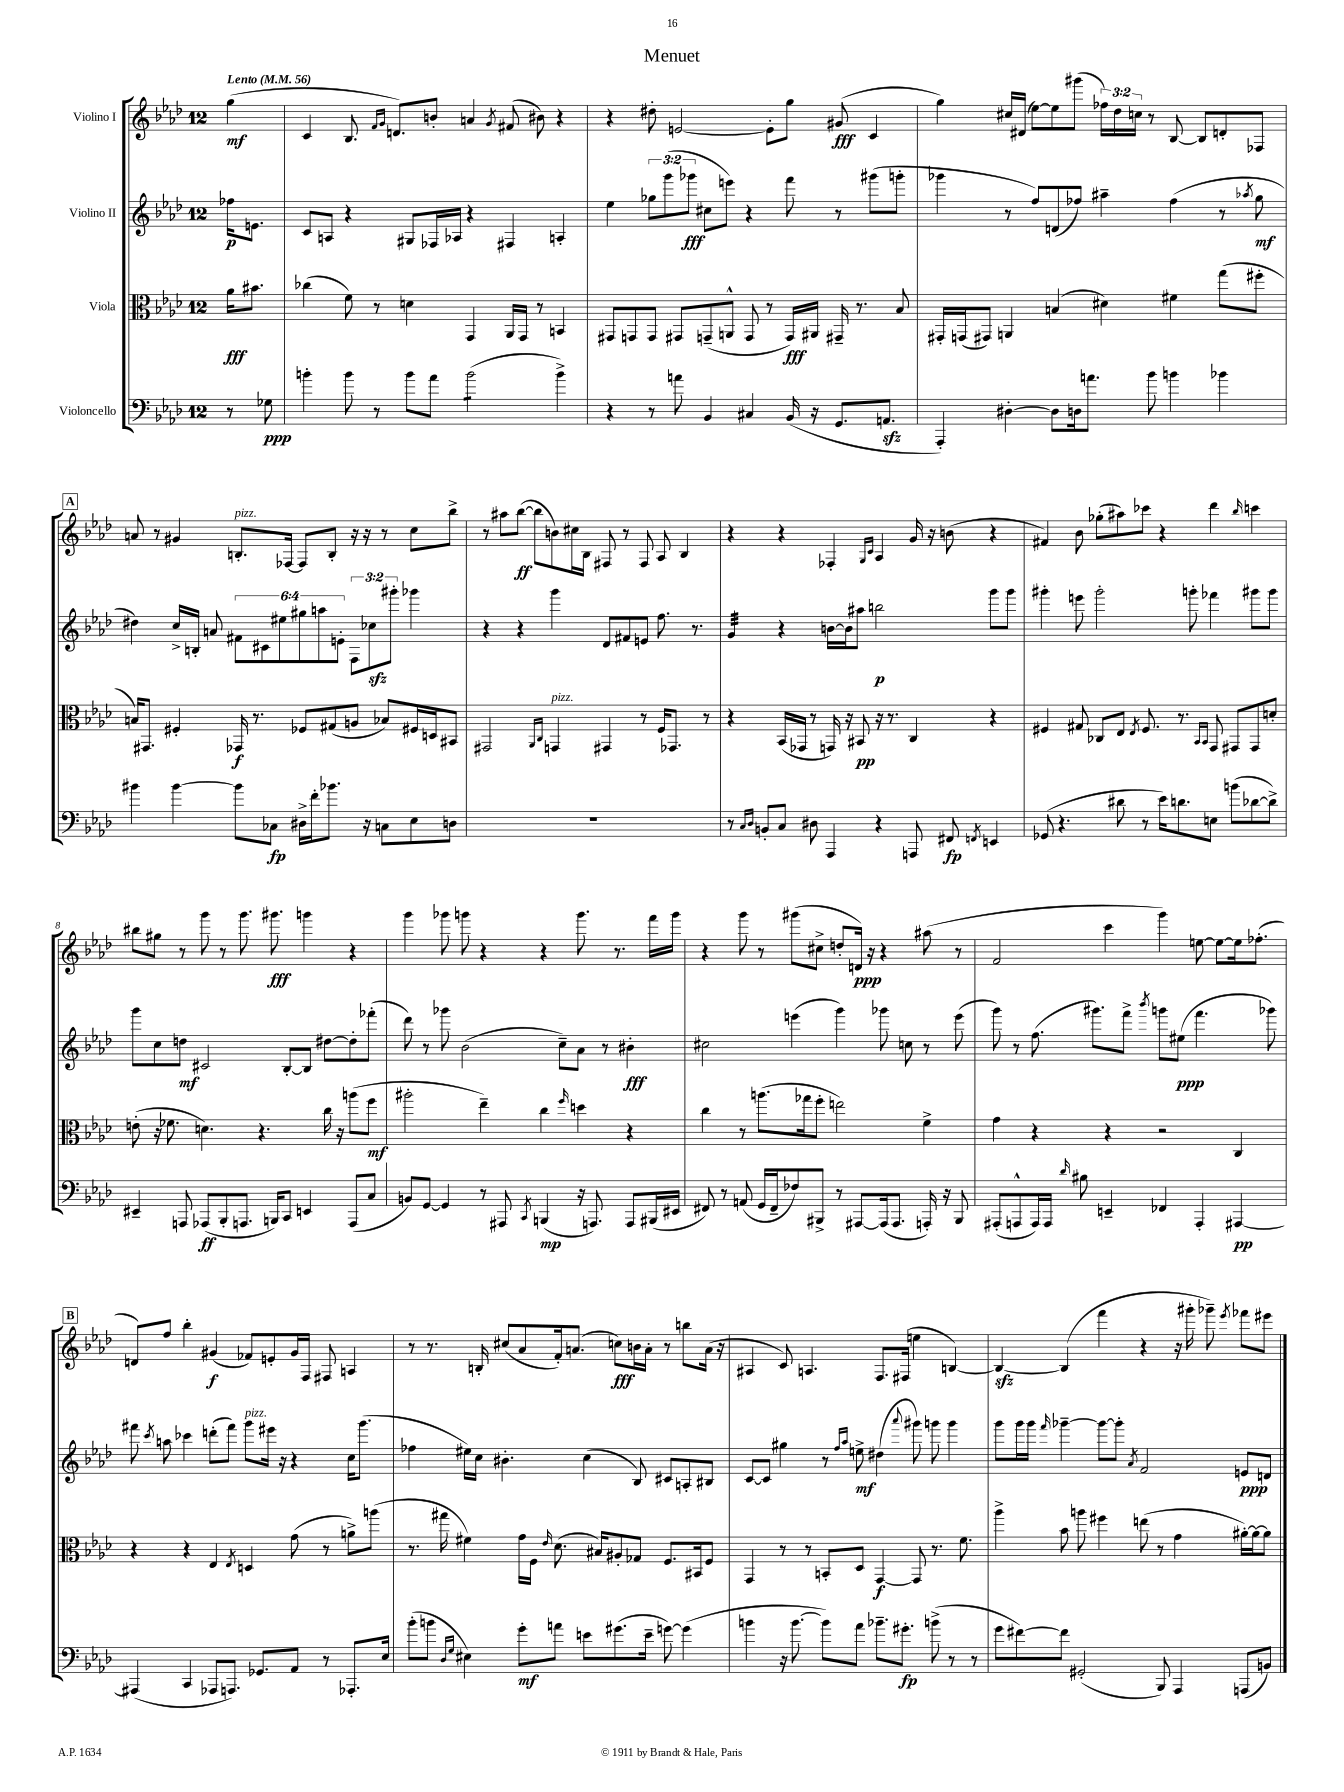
\header { title = "Menuet" }
<<
\new StaffGroup <<
\new Staff = "s0" \with { instrumentName = "Violino I" } {
    \clef treble \key aes \major \once \override Staff.TimeSignature.style = #'single-digit \time 12/8 \override Staff.TupletNumber.text = #tuplet-number::calc-fraction-text \partial 4 \tempo "Lento" 4 = 56
    \autoBeamOff g''4\mf( |
    c'4 bes8. \grace { f'16[ g'16] } d'8.[) b'8]-. a'4 \acciaccatura { g'8 } fis'8( bis'8) r4 |
    r4 dis''8-. e'2~ e'8[-. g''8] gis'8\fff( c'4 |
    g''4) cis''16[ dis'16]( ees''8[~) ees''8 gis'''8]( \tuplet 3/2 { fes''16[) des''16 c''16] } r8 bes8~ bes8[ d'8-. fes8] |
    \mark \markup { \box "A" } a'8 r8 gis'4 b8.[-.^\markup { \italic "pizz." } fes16]~ fes8[ b8]-. r16 r16 r8 c''8[ bes''8]-> |
    r8 ais''8[ bes''8]~\ff( bes''8[ b'8) cis''16 bes16] fis8 r8 fis8 aes8 bes4 |
    r4 r4 fes4-. \grace { g16[ c'16] } aes4 g'16 r16 b'8( r4 |
    fis'4) bes'8 ges''8[-.( ais''8) ces'''8] r4 des'''4 \grace { bes''16 } c'''4 |
    bis''8[ gis''8] r8 g'''8 r8 g'''8. gis'''8.\fff g'''4 r4 |
    g'''4 ges'''8 g'''8 r4 r4 g'''8. r8. f'''16[ g'''16] |
    r4 g'''8 r8 gis'''8[( cis''8]-> d''8[-. d'16]\ppp) r16 r4 ais''8( r8 |
    f'2 c'''4 g'''4) e''8~ e''8[~ e''16 fes''8.]-.( |
    \mark \markup { \box "B" } d'8[) f''8] bes''4-. gis'4\f( fes'8[) e'8-. gis'16 f16] fis8 a4 |
    r8 r8. b16-. cis''8[( aes'8 f'16-.) a'8.]( c''8[\fff) b'16 a'16]-. r8 b''8[ a'16]( r16 |
    ais4 c'8) a4. f8.[ fis16]( e''4 b4~) |
    b4~\sfz b4( f'''4 r4 r16 gis'''16-. ges'''8--) \acciaccatura { ees'''8 } fes'''8[ eis'''8] \bar "|." |
}
\new Staff = "s1" \with { instrumentName = "Violino II" } {
    \clef treble \key aes \major \once \override Staff.TimeSignature.style = #'single-digit \time 12/8 \override Staff.TupletNumber.text = #tuplet-number::calc-fraction-text \partial 4
    \autoBeamOff fes''16[\p e'8.] |
    c'8[ a8] r4 gis8[ fes16 aes16] r4 fis4 a4-. |
    ees''4 \tuplet 3/2 { ges''8[ g'''8( ges'''8]\fff } cis''8[ e'''8]) r4 f'''8 r8 gis'''8[( g'''8]-. |
    ges'''4 r8 f''8[) d'8( fes''8]) ais''4-- fes''4( r8 \acciaccatura { aes''8 } g''8\mf |
    \mark \markup { \box "A" } dis''4) c''16[-> b16]-. a'8 \tuplet 6/4 { fis'8[ cis'8 eis''8 gis''8 a''8 e'8]-. } \tuplet 3/2 { f8[ ces''8\sfz gis'''8]-. } ges'''4 |
    r4 r4 g'''4 des'8[ fis'8 e'8] f''8. r8. |
    g'4:32 r4 b'16[~ b'16 ais''8] b''2\p g'''8[ g'''8] |
    gis'''4-. e'''8 gis'''2-. g'''8-. fes'''4 gis'''8[ gis'''8] |
    g'''8[ c''8 d''8]\mf cis'2 bes8[~-. bes8] dis''8[~ dis''8-. fes'''8]-.( |
    des'''8) r8 ges'''8 bes'2( c''8[--) aes'8] r8 bis'4-.\fff |
    cis''2 e'''4( g'''4) ges'''8 c''8 r8 e'''8( |
    g'''8) r8 f''8.( gis'''8.[) f'''8]-> \acciaccatura { bes'''8 } g'''8[ eis''8]\ppp( f'''4. ges'''8) |
    \mark \markup { \box "B" } fis'''8 \acciaccatura { c'''8 } a''8 ces'''4 d'''8[-.( fis'''8]) g'''8[^\markup { \italic "pizz." } eis'''16] r16 r4 c''16[ g'''8.]( |
    fes''4 eis''16[) c''16] bis'4.-. c''4( bes8) cis'8[ a8-. bis8] |
    c'8[~ c'8] gis''4 r8 \grace { f''16[ aes''16] } e''8->\mf dis''4( \appoggiatura { aes'''8 } gis'''8) g'''8 g'''4 |
    g'''8[ g'''16 g'''16] \grace { f'''16 } ges'''4~-- ges'''8[~ ges'''8]-. \acciaccatura { aes'8 } f'2 e'8[\ppp d'8] \bar "|." |
}
\new Staff = "s2" \with { instrumentName = "Viola" } {
    \clef alto \key aes \major \once \override Staff.TimeSignature.style = #'single-digit \time 12/8 \partial 4
    \autoBeamOff aes'16[\fff bis'8.] |
    ces''4( f'8) r8 d'4 g,4 aes,16[ g,16] r8 b,4 |
    gis,8[ g,8 g,8] gis,8[ g,8--( a,8]-^ g,8 r8 g,16[\fff) ais,16] gis,16-- r8. bes8 |
    gis,16[-. g,16( gis,8]) a,4 b4( dis'4) fis'4 g''8[( fis''8]-. |
    \mark \markup { \box "A" } b16[) gis,8.] fis4-. ges,16\f r8. fes8[ gis8( a8] bes8[) fis16 d16 bis,8] |
    gis,2 \grace { aes,16[ c16] } g,4^\markup { \italic "pizz." } gis,4 r8 f16[ ges,8.] r8 |
    r4 bes,16[( ges,16] r8 g,16) r16 bis,8\pp r16 r8. c4 r4 |
    fis4 gis8 ces8[ ees8] \acciaccatura { ees8 } fis8. r8. \grace { bes,16[ bes,16] } g,8 gis,8[ gis,8 d'8]-. |
    e'8-.( r16 fes'8. d'4.) r4. c''16 r16 a''8[( f''8]\mf |
    ais''2-. ees''4--) c''4 \grace { f''16 } d''4 r4 |
    c''4 r8 a''8.[( ges''16 f''8]-. e''2) f'4-> |
    g'4 r4 r4 r2 c4 |
    \mark \markup { \box "B" } r4 r4 ees4 \acciaccatura { ees8 } d4 g'8( r8 a'8[->) a''8]( |
    r8. gis''16 fis'4) g'16[ f16] \grace { ees'16 } des'8.( bis16[) ais8-. ges8] f8.[ bis,16 f8] |
    g,4 r8 r8 b,8[-. des8] g,4~\f g,8 r8. f'8. |
    aes''4-> bes'8 a''8 fis''4 e''8( r8 g'4 ais'16[~-.) ais'16~ ais'8] \bar "|." |
}
\new Staff = "s3" \with { instrumentName = "Violoncello" } {
    \clef bass \key aes \major \once \override Staff.TimeSignature.style = #'single-digit \time 12/8 \partial 4
    \autoBeamOff r8 ges8\ppp |
    b'4-. b'8 r8 b'8[ aes'8] b'2:8( b'4->) |
    r4 r8 a'8 bes,4 cis4 bes,16( r16 g,8.[ a,8.]\sfz |
    aes,,4-.) dis4~-. dis8[ d16 a'8.] bes'8 b'4 bes'4 |
    \mark \markup { \box "A" } bis'4 bis'4~ bis'8[ ces8]\fp dis16[-> f'16-. bes'8.] r16 c8[ ees8 d8] |
    R1. |
    r8 \grace { c16[ des16] } b,8[-. c8] dis8 aes,,4 r4 a,,8 fis,8\fp \acciaccatura { f,8 } e,4 |
    ges,8( r4. dis'8 r8 ees'16[) d'8. e8] b'8[( des'8~ des'8]->) |
    eis,4-- a,,8 aes,,8[\ff( bes,,8-. a,,8.] b,,16[) c,8] e,4 a,,8[( c8] |
    b,8[) g,8]~ g,4 r8 ais,,8 \acciaccatura { c,8 } b,,4\mp( r16 a,,8.) a,,8[ bis,,16( eis,16] |
    fis,8) r8 a,8( g,16[ fis,16-- fes8) bis,,8]-> r8 ais,,8[~ ais,,16( ais,,8.] a,,16-.) r16 bis,,8 |
    ais,,8[-.( a,,8-^ a,,16) a,,16] \grace { des'16 } bis8 e,4-- fes,4 a,,4-. ais,,4~\pp |
    \mark \markup { \box "B" } ais,,4( c,4 aes,,8[ a,,8.]) ges,8.[ aes,8] r8 aes,,8.[-. ees16] |
    bes'8[-.( b'8] \grace { des16[ g16] } eis4) g'8[-.\mf a'8] e'8[ gis'8.( e'16]-- g'8~) g'4( |
    b'4 r16 b'8.~ b'8[) aes'8] bes'8.[-- gis'8.]-.\fp b'8->( r8 r8 |
    g'8[ fis'8~) fis'8] gis,2-.( bes,,8) aes,,4 a,,8[( b,8]) \bar "|." |
}
>>
>>
